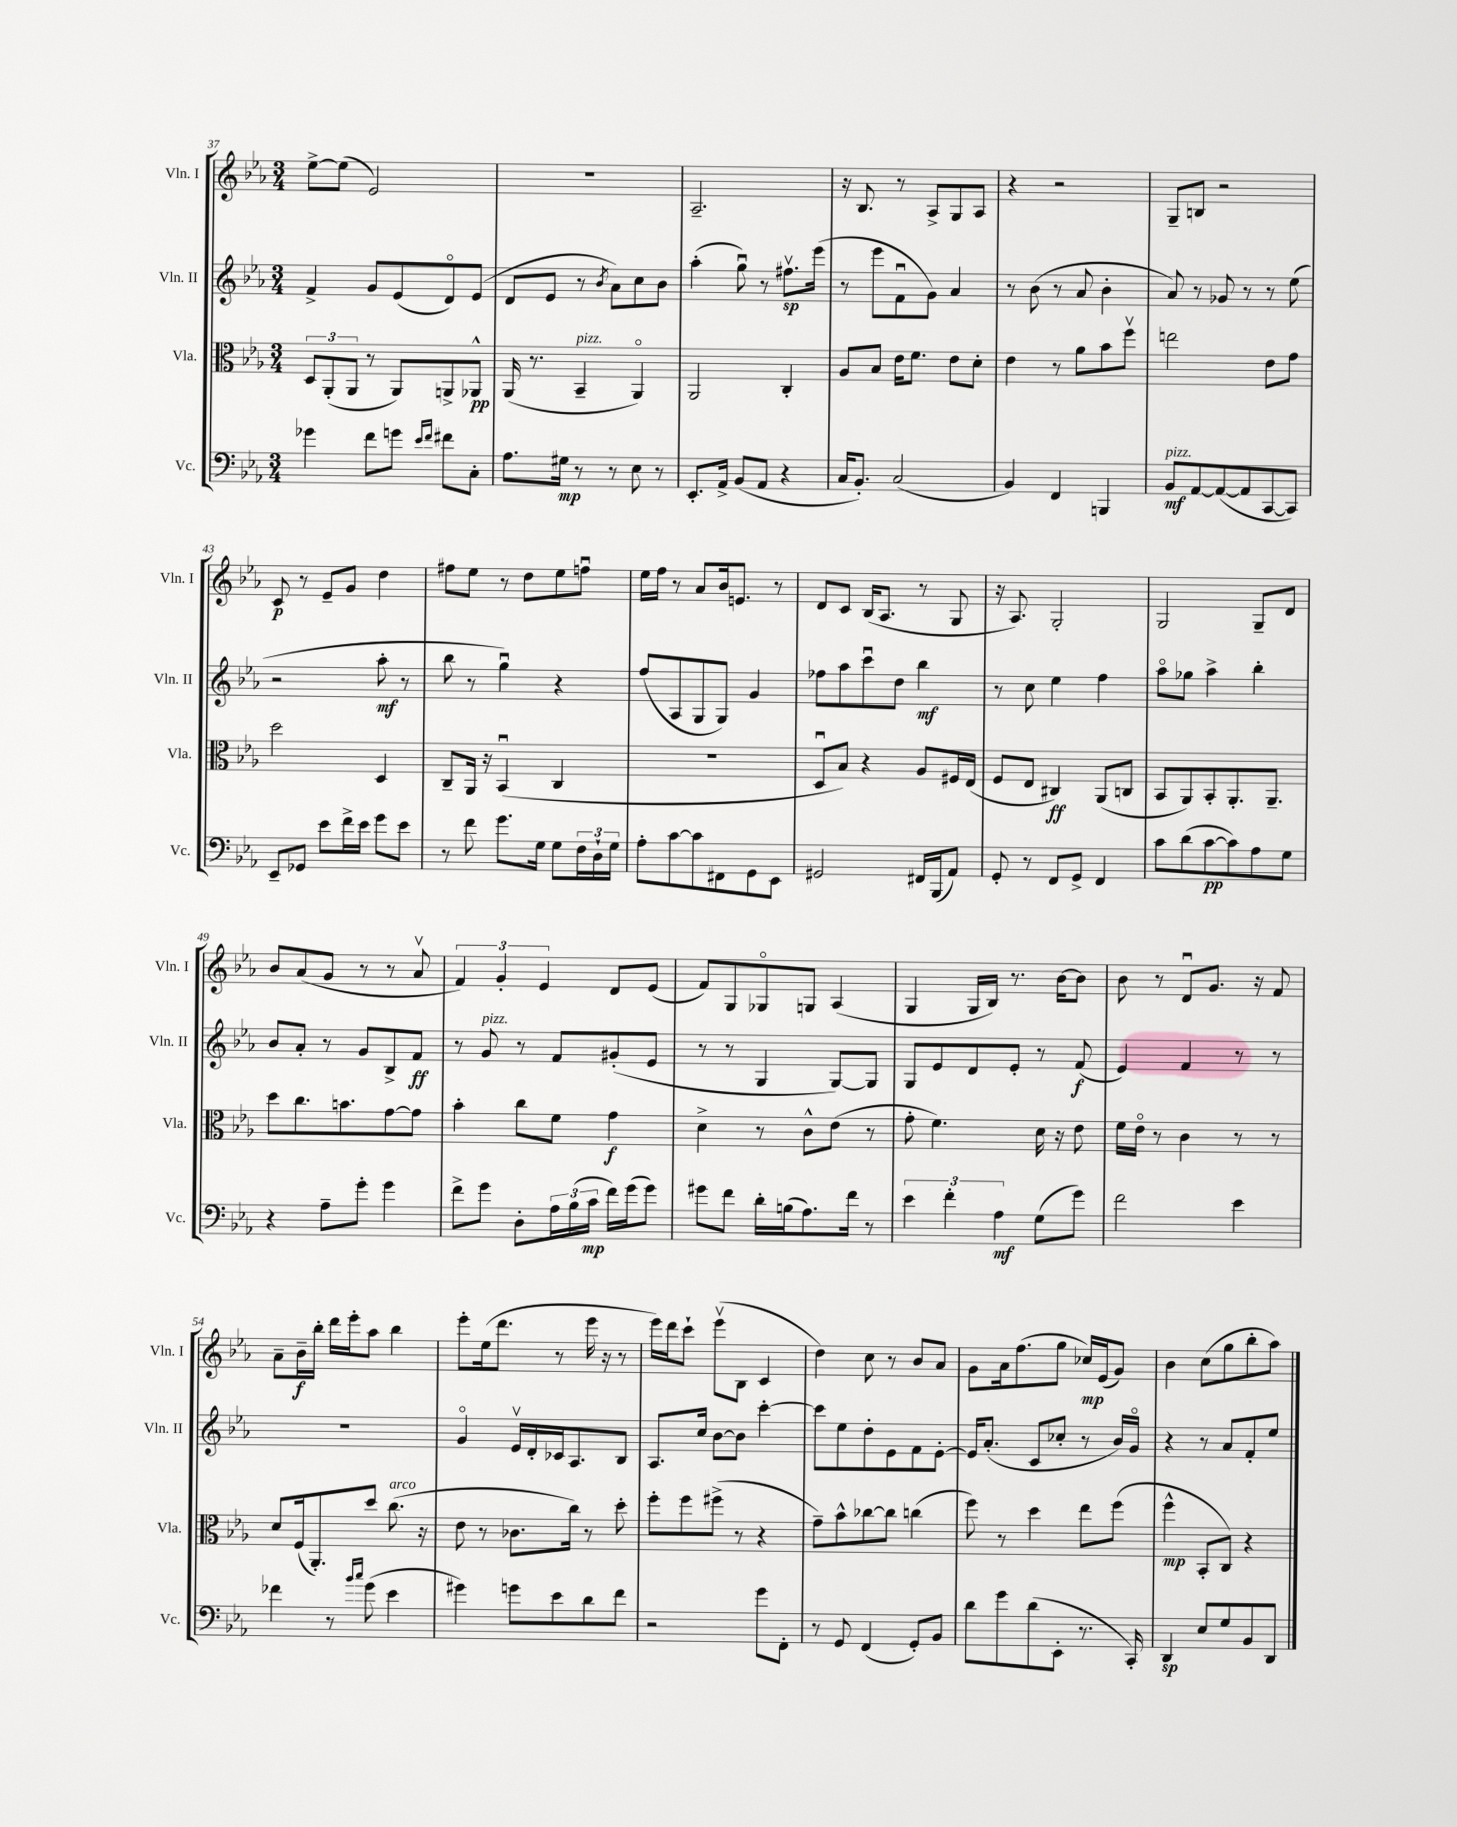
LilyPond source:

<<
\new StaffGroup <<
\new Staff = "s0" \with { instrumentName = "Vln. I" shortInstrumentName = "Vln. I" } {
    \clef treble \key ees \major \numericTimeSignature \time 3/4
    ees''8~-> ees''8( ees'2) |
    R2. |
    aes2.-- |
    r16 bes8. r8 aes8-> g8 aes8 |
    r4 r2 |
    g8-- b8 r2 |
    c'8\p r8 ees'8-- g'8 d''4 |
    fis''8 ees''8 r8 d''8 ees''8 f''8\downbow |
    ees''16 f''16 r8 aes'8 bes'16 e'8. r8 |
    d'8 c'8 bes16( aes8. r8 g8 |
    r16 aes8.) g2-. |
    g2 g8-- d'8 |
    bes'8 aes'8( g'8 r8 r8 aes'8\upbow |
    \tuplet 3/2 { f'4) g'4-. ees'4 } d'8 ees'8( |
    f'8) g8 ges8\flageolet g8 aes4( |
    g4 g16 bes16) r8. bes'16~ bes'8 |
    bes'8 r8 d'8\downbow g'8. r16 f'8 |
    aes'8-- bes'16--\f bes''16-. d'''16 ees'''16-. aes''8 bes''4 |
    ees'''8-. ees''16( d'''8. r8 ees'''16 r16 r8 |
    ees'''16) d'''16 c'''8-! ees'''8\upbow( bes8 c'4 |
    d''4) c''8 r8 bes'8 aes'8 |
    g'8 aes'16 f''8.( g''8 ces''16\mp) ees'16( g'8) |
    bes'4 c''8( g''8 bes''8-. aes''8) \bar "|." |
}
\new Staff = "s1" \with { instrumentName = "Vln. II" shortInstrumentName = "Vln. II" } {
    \clef treble \key ees \major \numericTimeSignature \time 3/4
    f'4-> g'8 ees'8( d'8\flageolet) ees'8( |
    d'8 ees'8 r8 \acciaccatura { bes'8 } aes'8) c''8 bes'8 |
    aes''4-.( g''8\downbow) r8 fis''8.\upbow\sp ees'''16( |
    r8 ees'''8 f'8\downbow g'8) aes'4 |
    r8 bes'8( r8 aes'8 bes'4-. |
    aes'8) r8 ges'8 r8 r8 ees''8( |
    r2 aes''8-.\mf r8 |
    bes''8 r8 g''4\downbow) r4 |
    f''8( aes8 g8 g8) g'4 |
    fes''8 aes''8 c'''8\downbow d''8 bes''4\mf |
    r8 c''8 ees''4 f''4 |
    aes''8\flageolet ges''8 aes''4-> bes''4-. |
    bes'8 aes'8-. r8 g'8 bes8-> f'8\ff |
    r8 g'8^\markup { \italic "pizz." } r8 f'8 gis'8-.( ees'8 |
    r8 r8 g4 g8~) g8 |
    g8 ees'8 d'8 ees'8-. r8 f'8\f( |
    ees'4) f'4 r8 r8 |
    R2. |
    g'4\flageolet ees'16\upbow d'16-. ces'16 aes8. bes8 |
    aes8. c''16 bes'8~ bes'8 c'''4~-. |
    c'''8 ees''8 d''8-. ees'8 f'8 ees'8~-. |
    ees'16 aes'8.-.( c'8 ces''8-. r8 bes'16) g'16\flageolet |
    r4 r8 aes'8 f'8-. ees''8 \bar "|." |
}
\new Staff = "s2" \with { instrumentName = "Vla." shortInstrumentName = "Vla." } {
    \clef alto \key ees \major \numericTimeSignature \time 3/4
    \tuplet 3/2 { d8 aes,8-.( aes,8 } r8 aes,8) a,8-> aes,8-^\pp |
    aes,16( r8. bes,4--^\markup { \italic "pizz." } aes,4\flageolet) |
    aes,2 c4-. |
    aes8 bes8 ees'16 f'8. ees'8 d'8-. |
    ees'4 r8 aes'8 bes'8 f''8\upbow |
    e''2 ees'8 g'8 |
    d''2 d4 |
    c8-- aes,16 r16 bes,4\downbow( c4 |
    R2. |
    d8\downbow bes8) r4 aes8 fis16 ees16( |
    f8 ees8 cis4\ff) aes,8( c8 |
    bes,8 aes,8) bes,8-. aes,8.-. aes,8.-- |
    d''8 c''8. b'8. g'8~ g'8 |
    bes'4-. c''8 f'8 g'4\f |
    d'4-> r8 c'8-^ ees'8( r8 |
    g'8-. f'4.) d'16 r16 ees'8 |
    f'16 ees'16\flageolet r8 c'4 r8 r8 |
    d'8 f16( aes,8.-.) d''8 c''8.^\markup { \italic "arco" }( r16 |
    ees'8 r8 ces'8. c''16) r8 d''8-. |
    f''8-. f''8 fis''8->( r8 r4 |
    g'8--) bes'8-^ ces''8~ ces''8 c''4( |
    f''8) r8 d''4 ees''8 f''8( |
    f''4-^\mp bes,8-. c8) r4 \bar "|." |
}
\new Staff = "s3" \with { instrumentName = "Vc." shortInstrumentName = "Vc." } {
    \clef bass \key ees \major \numericTimeSignature \time 3/4
    ges'4 f'8 g'8 \grace { ees'16 f'16 } fis'8 c8-. |
    aes8. gis16\mp r8 r8 ees8 r8 |
    ees,8.-. aes,16-> bes,8( aes,8 r4 |
    c16 bes,8.-.) c2( |
    bes,4) f,4 b,,4 |
    bes,8\mf^\markup { \italic "pizz." } aes,8~ aes,8~( aes,8 c,8~ c,8) |
    ees,8-- ges,8 ees'8 f'16-> ees'16 g'8 ees'8 |
    r8 f'8 g'8. g16 g8 \tuplet 3/2 { f16 d16-! g16 } |
    aes8-. c'8~ c'8 fis,8 g,8 ees,8 |
    gis,2 fis,16 bes,,16( aes,8) |
    g,8-. r8 f,8 g,8-> f,4 |
    c'8 d'8( c'8~\pp c'8) aes8 g8 |
    r4 aes8-- g'8-. g'4 |
    f'8-> g'8 d8-. \tuplet 3/2 { aes16 bes16( c'16\mp } f'16) g'16( g'8) |
    gis'8 f'8 d'16-. b16( aes8.) f'16 r8 |
    \tuplet 3/2 { ees'4 f'4-. aes4\mf } g8( g'8) |
    f'2 ees'4 |
    fes'4 r8 \grace { bes'16 c''16 } g'8( ees'4 |
    gis'4) g'8 ees'8 d'8 f'8 |
    r2 g'8 f,8-. |
    r8 g,8 f,4( g,8-.) bes,8 |
    d'8 g'8 d'8( ees,8-. r8. c,16-.) |
    d,4\sp ees8 g8 bes,8 d,8 \bar "|." |
}
>>
>>
\layout { \context { \Score currentBarNumber = #37 } }
